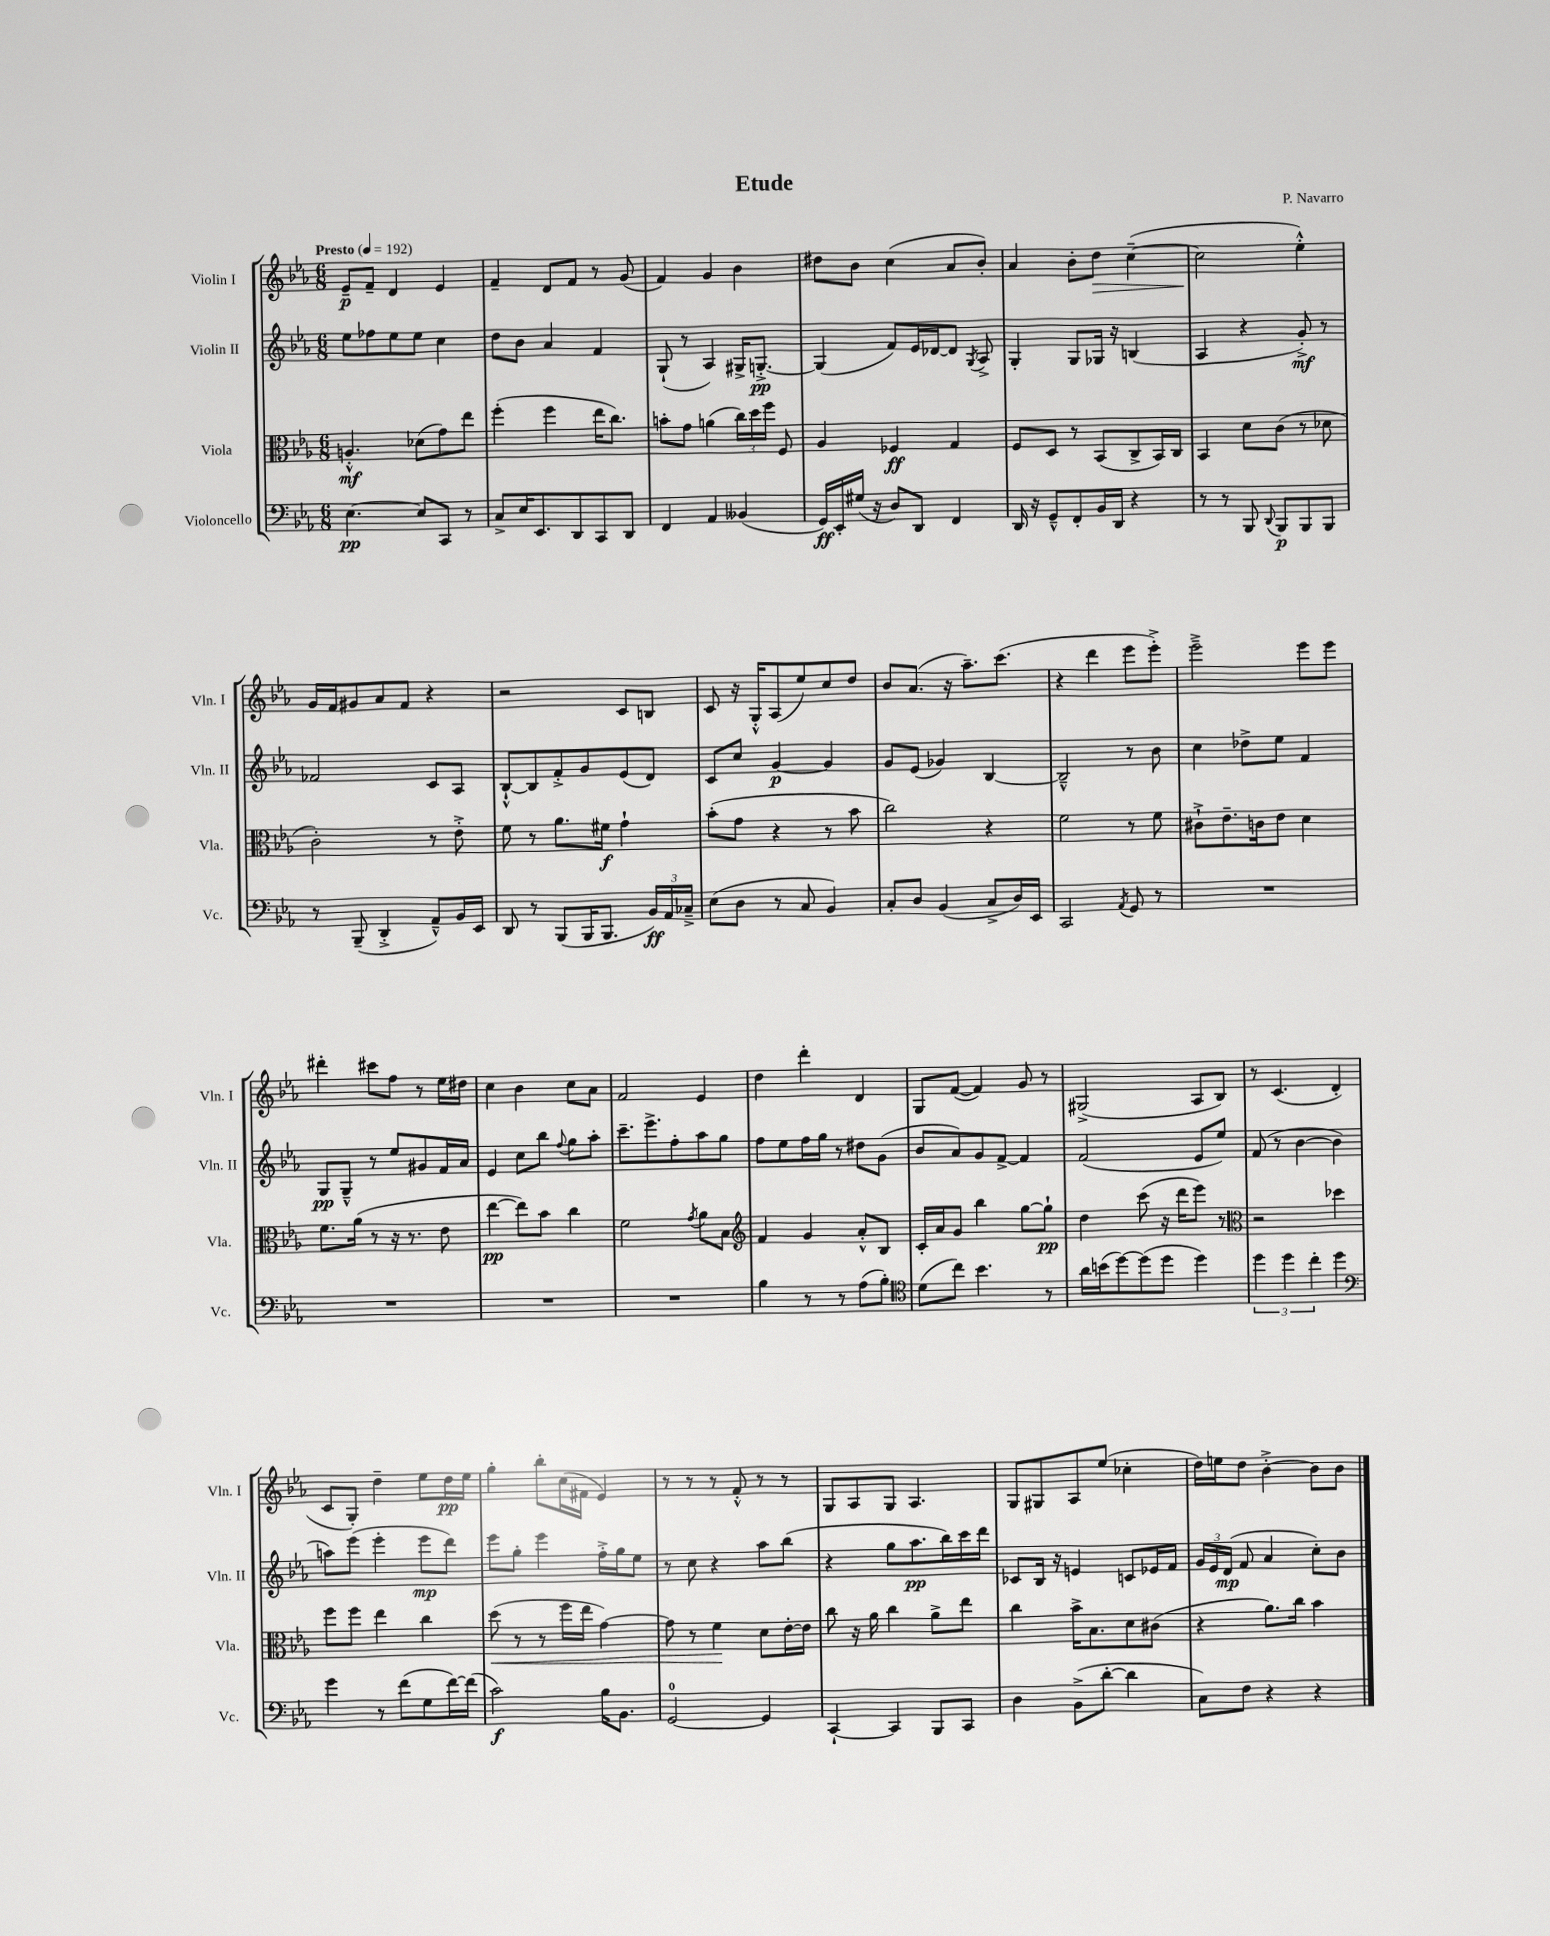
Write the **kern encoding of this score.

**kern	**kern	**kern	**kern
*staff4	*staff3	*staff2	*staff1
*clefF4	*clefC3	*clefG2	*clefG2
*k[b-e-a-]	*k[b-e-a-]	*k[b-e-a-]	*k[b-e-a-]
*M6/8	*M6/8	*M6/8	*M6/8
*MM192	*MM192	*MM192	*MM192
[4.E-	4.A'^^	8ee-	8e-~
.	.	8ff-	8f~
.	.	8ee-	4d
8E-]	(8d-	8ee-	.
8CC	8g)	4cc	4e-
8r	8ee-	.	.
=	=	=	=
8C^	(4ff'	8dd	4f~
16E-	.	8b-	.
8.EE-	.	.	.
.	4ff	4a-	8d
8DD	.	.	8f
8CC	16ee-	4f	8r
.	8.cc)	.	.
8DD	.	.	(8g
=	=	=	=
4FF	8b'	(8G`	4f)
.	8g	8r	.
4AA-	(4a	4A-)	4g
(4BB--	24cc)	16G#^	4b-
.	24dd	.	.
.	.	[8.G'^	.
.	24ff	.	.
.	8F	.	.
=	=	=	=
16GG)	4A-	(4G]	8dd#
16EE-'	.	.	.
(16G#	.	.	8b-
16r	.	.	.
8D)	4F-	8f)	(4cc
8DD	.	16e-	.
.	.	[16d-	.
4FF	4G	8d-]	8a-
.	.	8qG	.
.	.	8A-^	8b-')
=	=	=	=
16DD	8F	4G'	4a-
16r	.	.	.
8GG~^^	8D	.	.
8FF'	8r	8G	8b-'
16BB-	(8BB-	16G-	8dd
16DD	.	16r	.
4r	8C^	(4B	([4cc~
.	16BB-)	.	.
.	16C	.	.
=	=	=	=
8r	4BB-	4A-	2cc]
8r	.	.	.
8BBB-	8d	4r	.
8qqDD	.	.	.
8BBB-	(8c	.	.
8BBB-	8r	8g'^)	4ee-'^^)
8BBB-	8d-	8r	.
=	=	=	=
8r	2c')	2f-	16g
.	.	.	16f
(8BBB-~	.	.	8g#
4DD'^	.	.	8a-
.	.	.	8f
8AA-~^^)	8r	8c	4r
16BB-	8e-'^	8A-	.
16EE-	.	.	.
=	=	=	=
8DD	8f	[8B-`^^	2r
8r	8r	8B-]	.
(8BBB-	8.a-	8f'^	.
16BBB-	.	8g	.
8.BBB-	16f#	.	.
.	4g`	(8e-	8c
24BB-)	.	8d)	8B
24AA-	.	.	.
24C-~^	.	.	.
=	=	=	=
(8E-	(8b-'	8c	8c
8D	8g	8cc	16r
.	.	.	16G'^^
8r	4r	[4g	(8A-
8C	.	.	8ee-)
4BB-)	8r	4g]	8cc
.	8b-	.	8dd
=	=	=	=
8C'	2cc)	8g	8b-
8D	.	(8e-	(8.a-
(4BB-	.	4g-)	.
.	.	.	16r
.	.	.	8.aa-~)
8C^	4r	[4B-	.
.	.	.	(8.ccc
16D)	.	.	.
16EE-	.	.	.
=	=	=	=
2CC	2f	2B-~^^]	4r
.	.	.	4ddd
8qAA-	.	.	.
8GG	8r	8r	8eee-
8r	8f	8b-	8eee-'^)
=	=	=	=
2.r	8c#`^	4cc	2eee-~^
.	8.e-~	.	.
.	.	8dd-^	.
.	16c	.	.
.	8e-	8ee-	.
.	4d	4f	8eee-
.	.	.	8eee-
=	=	=	=
2.r	8.f	8G	4ddd#'
.	.	8G~^^	.
.	(16a-	.	.
.	8r	8r	8ccc#
.	16r	8ee-	8ff
.	8.r	.	.
.	.	8g#	8r
.	8e-	16f	16ee-
.	.	16a-	16dd#
=	=	=	=
2.r	[4ee-	4e-	4cc
.	8ee-])	8cc	4b-
.	8b-	8bb-	.
.	.	8qqff	.
.	4cc	8gg	8cc
.	.	8aa-'	8a-
=	=	=	=
2.r	2f	8.ccc~	2f
.	.	8.eee-^	.
.	.	8ff'	.
.	8qg	.	.
.	8a-	8aa-	4e-
.	8B-	8gg	.
=	=	=	=
*	*clefG2	*	*
4B-	4f	8ff	4dd
.	.	8ee-	.
8r	4g	16ff	4ddd'
.	.	16gg	.
8r	.	8r	.
(8A-	8a-'^^	8dd#	4d
8B-')	8B-	(8g	.
=	=	=	=
*clefC4	*	*	*
(8d	16c'	8b-	8G
.	16a-	.	.
8cc)	8g	8a-)	([8f
4.b-	4bb-	8g	4f])
.	.	[8f^	.
.	[8gg	4f]	8g
8r	8gg`]	.	8r
=	=	=	=
16a-	4dd	(2f	(2G#^
(16b	.	.	.
[8dd)	.	.	.
(8dd]	(8ccc	.	.
8dd	16r	.	.
.	16ddd	.	.
4dd)	8eee-)	8e-	8A-
.	8r	8ee-)	8B-)
=	=	=	=
*	*clefC3	*	*
6dd	2r	(8f	8r
.	.	8r	(4.c
6dd	.	.	.
.	.	[4b-	.
6cc'	.	.	.
4dd	4dd-	4b-]	4d'
=	=	=	=
*clefF4	*	*	*
4g	8ff	8aa)	8c
.	8ff	(8eee-	8G')
8r	4ee-	4eee-'	4dd~
(8f	.	.	.
8G	4cc	8eee-	8ee-
[16f)	.	8ddd)	16dd
(16f]	.	.	16ee-
=	=	=	=
2c)	(8dd	8eee-	4gg'
.	8r	8gg'	.
.	8r	4eee-	8bb-'
.	16ff	.	(16cc
.	16ee-	.	16f#
16B-	[4g)	16ff'^	4e-)
8.BB-	.	16gg	.
.	.	8ee-	.
=	=	=	=
[2GG	8g]	8r	8r
.	8r	8cc	8r
.	4f	4r	8r
.	.	.	8f'^^
4GG]	8d	8aa-	8r
.	[16e-'	(8bb-	8r
.	16e-]	.	.
=	=	=	=
[4CC`	8cc	4r	8G
.	16r	.	8A-
.	16a-	.	.
4CC]	4cc	8gg	8G
.	.	8.aa-	4.A-
8BBB-	8a-^	.	.
.	.	16bb-)	.
8CC	8ee-	16ccc	.
.	.	16ddd	.
=	=	=	=
4D	4cc	8c-	8G
.	.	16B-	8G#
.	.	16r	.
(8BB-^	16b-^	4e	8A-
.	8.B-	.	.
[8d'	.	.	(8ee-
4d]	8d	8c	4cc-'
.	(8c#	16e-	.
.	.	16f	.
=	=	=	=
8C)	4r	24g	16dd)
.	.	24e-	.
.	.	.	16ee
.	.	(24d	.
8F	.	8f	8dd
4r	8.a-)	4a-	[4b-'^
.	16cc	.	.
4r	4b-	8cc')	8b-]
.	.	8b-	8b-
==	==	==	==
*-	*-	*-	*-
